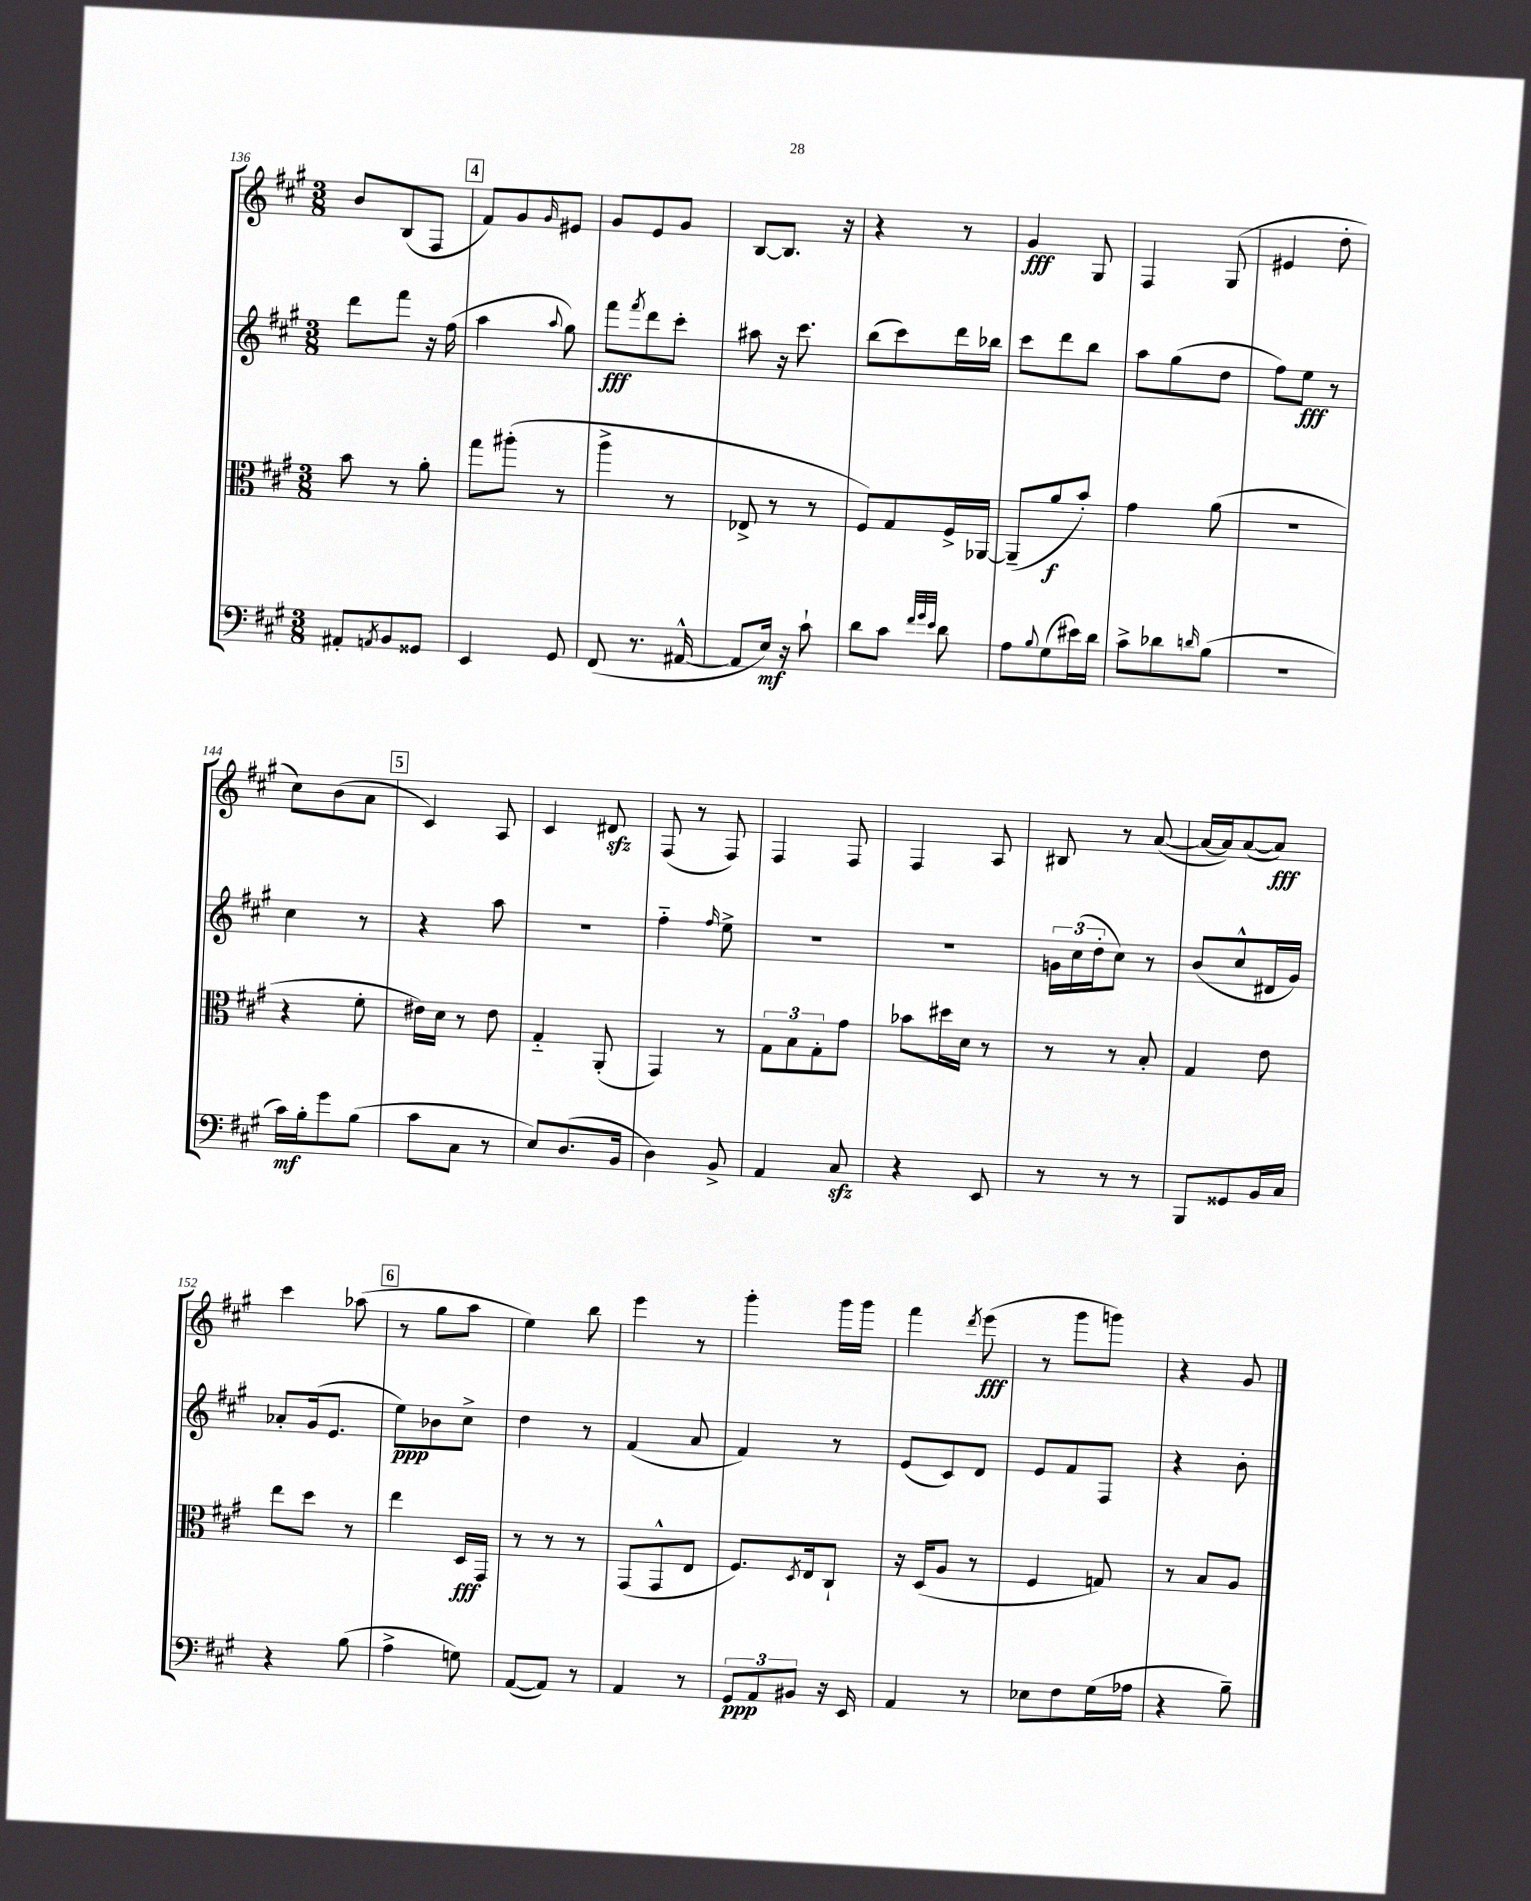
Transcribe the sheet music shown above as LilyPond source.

<<
\new StaffGroup <<
\new Staff = "s0" {
    \clef treble \key a \major \numericTimeSignature \time 3/8
    b'8 b8( fis8 |
    \mark \markup { \box "4" } fis'8) gis'8 \grace { gis'16 } eis'8 |
    gis'8 e'8 gis'8 |
    b8~ b8. r16 |
    r4 r8 |
    gis'4\fff gis8 |
    fis4 gis8( |
    eis'4 d''8-. |
    cis''8) b'8( a'8 |
    \mark \markup { \box "5" } cis'4) a8 |
    cis'4 dis'8\sfz |
    fis8( r8 fis8) |
    fis4 fis8 |
    fis4 a8 |
    bis8 r8 a'8~( |
    a'16~ a'16) a'8~( a'8\fff) |
    cis'''4 aes''8( |
    \mark \markup { \box "6" } r8 gis''8 a''8 |
    e''4) b''8 |
    e'''4 r8 |
    gis'''4-. gis'''16 gis'''16 |
    fis'''4 \acciaccatura { d'''8 } e'''8\fff( |
    r8 gis'''8 g'''8) |
    r4 gis'8 \bar "|." |
}
\new Staff = "s1" {
    \clef treble \key a \major \numericTimeSignature \time 3/8
    d'''8 fis'''8 r16 fis''16( |
    \mark \markup { \box "4" } a''4 \appoggiatura { a''8 } gis''8) |
    fis'''8\fff \acciaccatura { fis'''8 } d'''8 cis'''8-. |
    ais''8 r16 cis'''8. |
    b''8( cis'''8) d'''16 bes''16 |
    cis'''8 d'''8 b''8 |
    a''8 gis''8( d''8 |
    fis''8) e''8\fff r8 |
    cis''4 r8 |
    \mark \markup { \box "5" } r4 a''8 |
    r4. |
    fis''4-_ \grace { fis''16 } e''8-> |
    R4. |
    R4. |
    \tuplet 3/2 { g'16 cis''16( d''16-. } cis''8) r8 |
    b'8( cis''8-^ dis'16 gis'16) |
    aes'8-. gis'16( e'8. |
    \mark \markup { \box "6" } e''8\ppp) bes'8 cis''8-> |
    d''4 r8 |
    fis'4( a'8 |
    fis'4) r8 |
    e'8( cis'8) d'8 |
    e'8 fis'8 fis8 |
    r4 b'8-. \bar "|." |
}
\new Staff = "s2" {
    \clef alto \key a \major \numericTimeSignature \time 3/8
    b'8 r8 a'8-. |
    \mark \markup { \box "4" } gis''8 ais''8-.( r8 |
    a''4-> r8 |
    ees8-> r8 r8 |
    fis8) gis8 fis16-> aes,16~ |
    aes,8--( a'8\f b'8-.) |
    gis'4 a'8( |
    r4. |
    r4 fis'8-. |
    \mark \markup { \box "5" } eis'16) d'16 r8 eis'8 |
    gis4-_ a,8-.( |
    gis,4) r8 |
    \tuplet 3/2 { gis8 b8 gis8-. } gis'8 |
    bes'8 dis''16 d'16 r8 |
    r8 r8 b8-. |
    gis4 e'8 |
    e''8 d''8 r8 |
    \mark \markup { \box "6" } e''4 d16\fff gis,16 |
    r8 r8 r8 |
    gis,8( gis,8-^ e8 |
    fis8.) \acciaccatura { d8 } e16 cis8-! |
    r16 d16( a8 r8 |
    fis4 g8) |
    r8 b8 a8 \bar "|." |
}
\new Staff = "s3" {
    \clef bass \key a \major \numericTimeSignature \time 3/8
    ais,8-. \acciaccatura { a,8 } b,8 gisis,8 |
    \mark \markup { \box "4" } e,4 gis,8 |
    fis,8( r8. ais,16~-^ |
    ais,8 e16\mf) r16 cis'8-! |
    d'8 cis'8 \grace { fis'32 gis'32 e'32 } d'8 |
    a8 \appoggiatura { b8 } gis8( eis'16) d'16 |
    cis'8-> des'8 \grace { d'16 } b8( |
    R4. |
    cis'16\mf) b16-. gis'8 b8( |
    \mark \markup { \box "5" } cis'8 cis8 r8 |
    e8) d8.( b,16 |
    d4) b,8-> |
    a,4 cis8\sfz |
    r4 e,8 |
    r8 r8 r8 |
    b,,8 gisis,8 b,16 cis16 |
    r4 b8( |
    \mark \markup { \box "6" } a4-> g8) |
    a,8~( a,8) r8 |
    a,4 r8 |
    \tuplet 3/2 { gis,8\ppp a,8 bis,8 } r16 e,16 |
    a,4 r8 |
    ees8 fis8 gis16( aes16 |
    r4 b8--) \bar "|." |
}
>>
>>
\layout { \context { \Score currentBarNumber = #136 } }
